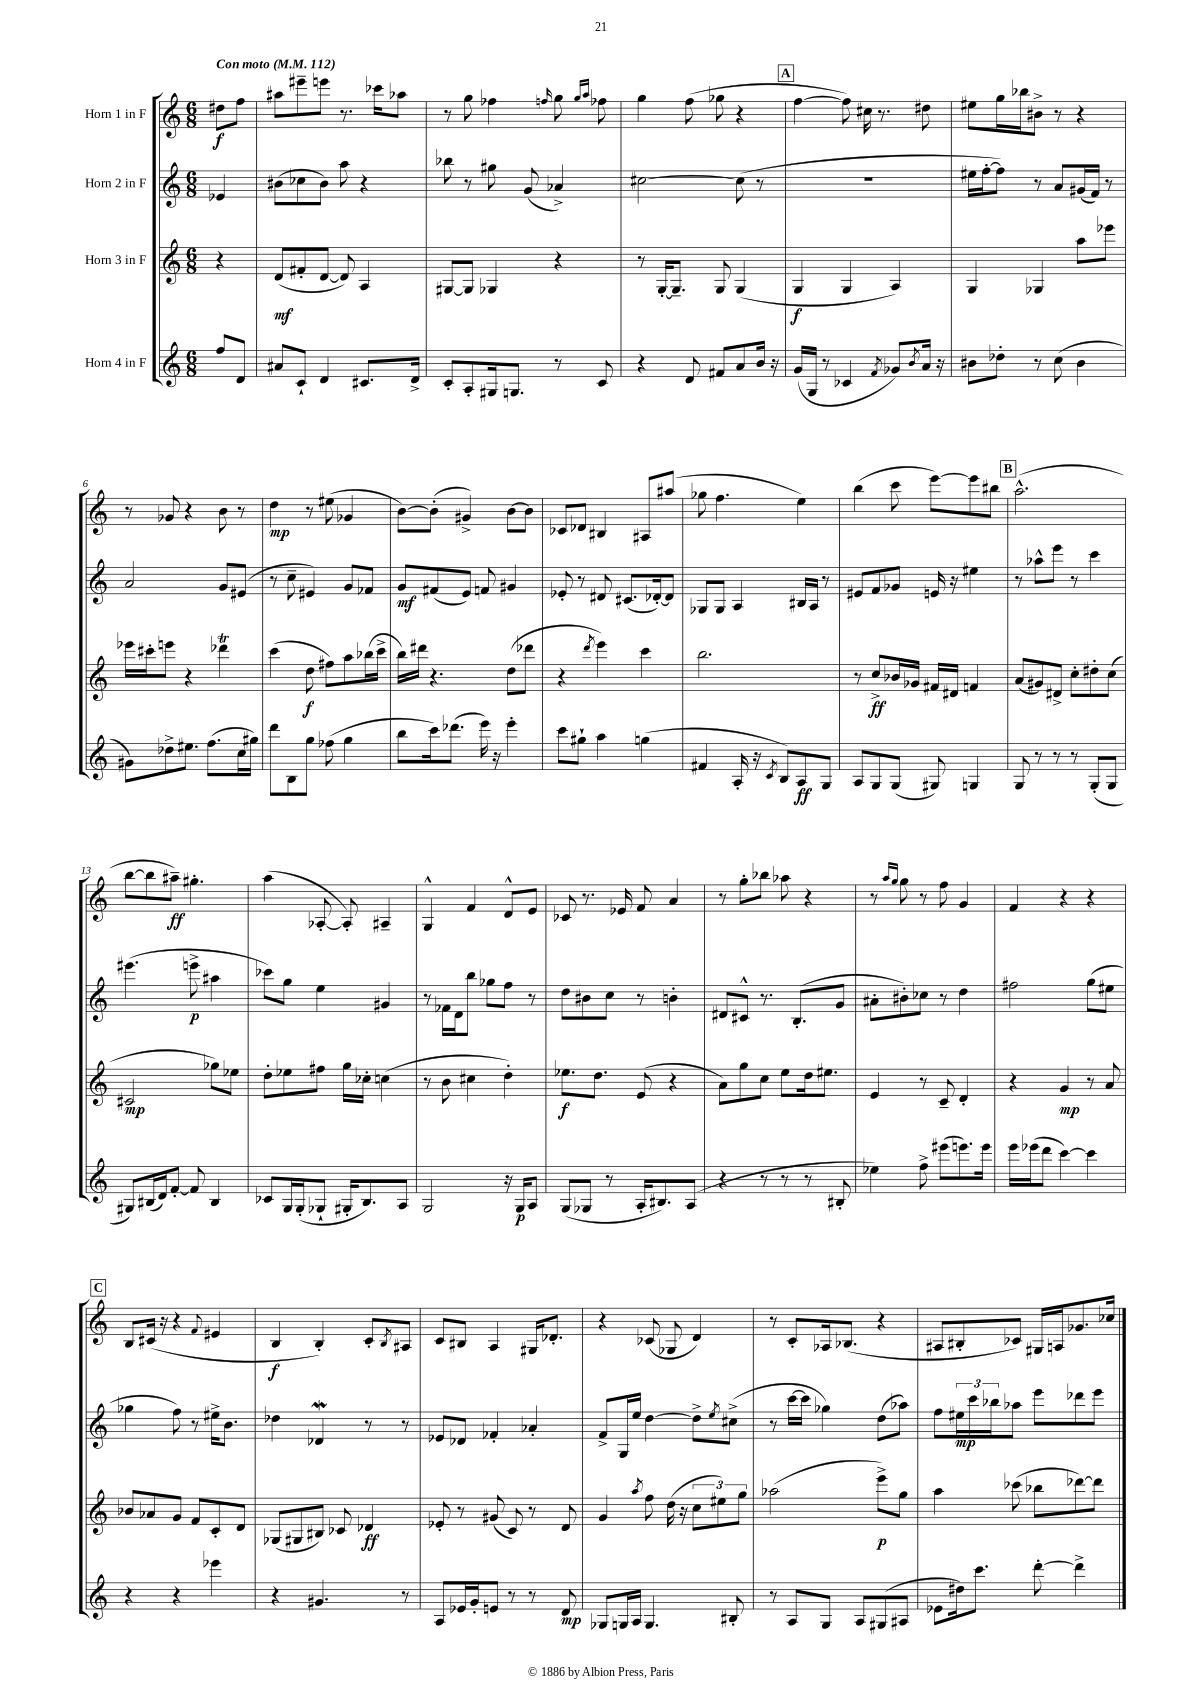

**kern	**kern	**kern	**kern
*staff4	*staff3	*staff2	*staff1
*clefG2	*clefG2	*clefG2	*clefG2
*k[]	*k[]	*k[]	*k[]
*M6/8	*M6/8	*M6/8	*M6/8
*MM112	*MM112	*MM112	*MM112
8ff/L	4r	4e-/	8dd#\L
8d/J	.	.	8ff\J
=	=	=	=
8a#/L	(8d/L	(8b#\L	8aa#\L
8c`/J	8f#'/	8cc-\	8eee#~\
4d/	[8d/J	8b#\J)	8eee\J
.	8d/])	8aa\	8.r
8.c#/L	4A/	4r	.
.	.	.	16ccc-\LK
.	.	.	8aa-\J
16d^/Jk	.	.	.
=	=	=	=
8c'/L	[8G#/L	8bb-\	8r
8A'/	8G#/]J	8r	8gg\
16G#/k	4G-/	8gg#\	4ff-\
8.G/J	.	.	.
.	.	(8g/	.
.	.	.	16qqff/
8r	4r	4a-^/)	8gg\
.	.	.	16qqgg/LL
.	.	.	16qqaa/JJ
8c/	.	.	8ff-\
=	=	=	=
4r	8r	[2cc#\	4gg\
.	[16G'/LK	.	.
.	8.G~/]J	.	.
8d/	.	.	(8ff\
8f#/L	8G/	.	8gg-\
8a/	(4G/	(8cc#\]	4r
16b/Jk	.	8r	.
16r	.	.	.
=	=	=	=
(16g/LL	4G/	2.r	[4ff\
16G/JJ	.	.	.
8r	.	.	.
4c-/	4G/	.	8ff\])
.	.	.	16cc#\
.	.	.	8.r
8qf/	.	.	.
8g-/L)	4A/)	.	.
8qb/	.	.	.
16a/Jk	.	.	8dd#\
16r	.	.	.
=	=	=	=
8b#\L	4G/	16ee#\LL	8ee#\L
.	.	[16ff'\J	.
8dd-'\J	.	8ff\]J)	16gg\L
.	.	.	16bb-\J
8r	4G-/	8r	8b#^\J
(8cc\	.	8a/L	8r
4b#\	8aa\L	(16g#/L	4r
.	.	16f/JJ)	.
.	8eee-\J	8r	.
=	=	=	=
8g#\L)	16eee-\LL	2a/	8r
.	16ccc#'\J	.	.
8dd-^\	8eee\J	.	8g-/
8.ee#\J	4r	.	4r
(8.ff\L	.	.	.
.	4ddd-\	8g/L	8b\
16cc\L	.	(8e#/J	8r
16gg#\JJ)	.	.	.
=	=	=	=
8ddd\L	(4ccc\	8r	4dd\
8B\	.	8cc~\	.
8gg\J	8dd\	4e#/)	8r
(8ff-\	8ff#\L)	.	(8ee#\
4gg\	8aa\	8g/L	4g-/
.	(16bb-\L	8f-/J	.
.	16ccc^\JJ	.	.
=	=	=	=
8bb\L	16bb\LL)	8g/L	[8b\L)
.	16ddd#\JJ	.	.
16ccc\k)	4.r	(8f#/	(8b'\]J
(8.ddd-\J	.	.	.
.	.	8e/J)	4g#^/)
16eee\)	.	8f/	.
16r	.	.	.
4eee'\	(8dd\L	4g#/	[8b\L
.	8ddd-\J	.	8b\]J
=	=	=	=
8ccc\L	4r	8e-'/	8c-/L
8gg#`\J	.	8r	8d-/J
.	8qddd/	.	.
4aa\	4eee\)	8d#/	4B#/
.	.	(8.c#/L	.
(4gg\	4ccc\	.	8A#/L
.	.	[16d-'/k)	.
.	.	8d-/]J	(8aa#/J
=	=	=	=
4f#/	2.bb\	8G-/L	8gg-\
.	.	8G-/J	4.ff\
16A'/	.	4A/	.
16r	.	.	.
8qc/	.	.	.
8B/L)	.	.	.
8A/	.	16B#/LL	4ee\)
.	.	16A/JJ	.
8G/J	.	8r	.
=	=	=	=
8A/L	8r	8e#/L	(4bb\
8G/	8cc^/L	8f/	.
(8G/J	16b-/L	8g-/J	8ccc\
.	16g-/JJ	.	.
8G#/)	16f#/LL	16e/	[8eee\L)
.	16d#/JJ	16r	.
4G/	4f/	4ee#\	8eee\]
.	.	.	8bb#\J
=	=	=	=
8G/	(8a/L	8r	(2.aa^^\
8r	8g#/)	8aa-^^\L	.
8r	8d#^/J	8eee\J	.
8r	8cc'\L	8r	.
(8G'/L	8dd#'\	4ccc\	.
8G/J	(8cc\J	.	.
=	=	=	=
8G#/L)	2c#/	(4.eee#\	[8bb\L
(16B#/L	.	.	8bb\]
16d/J)	.	.	.
[8f'/J	.	.	8aa#~\J)
8f/]	.	8eee^\	4.gg#'\
4B#/	8gg-\L)	4aa#\	.
.	8ee-\J	.	.
=	=	=	=
8c-/L	8dd'\L	8ccc-\L)	(4aa\
16G/L	8ee-\	8gg\J	.
(16G'/J	.	.	.
8G-`/J	8ff#\J	4ee\	[8A-'/
16G#'/LK	16gg\LL	.	8A-'/])
8.B/)	16cc-'\JJ	.	.
.	(4cc\	4g#/	4A#~/
8A/J	.	.	.
=	=	=	=
2G/	8r	8r	4G^^/
.	8b\	16f-\LL	.
.	.	16d\J	.
.	4cc#\	8bb\J	4f/
.	.	8gg-\L	.
16r	4dd'\)	8ff\J	8d^^/L
16G/LK	.	.	.
8A/J	.	8r	8e/J
=	=	=	=
(8G/L	8.ee-\L	8dd\L	8c-/
8G-/J	.	8b#\	8.r
.	8.dd\J	.	.
8r	.	8cc\J	.
.	.	.	16e-/
16A'/LK	(8e/	8r	8f/
8.B#/)	.	.	.
.	4r	4b'\	4a/
(8A/J	.	.	.
=	=	=	=
4r	8a\L)	8d#/L	8r
.	8gg\	8c#^^/J	8gg'\L
8r	8cc\J	8.r	8bb-\J
8r	8ee\L	.	8aa-\
.	.	(8.B'/L	.
8r	16dd\k	.	4r
.	8.ee#\J	.	.
8B#'/	.	8g/J	.
=	=	=	=
4ee-\)	4e/	8a#'\L	8r
.	.	.	16qqaa/LL
.	.	.	16qqgg/JJ
.	.	8b#'\)	8gg\
8ff^\	8r	8cc-\J	8r
(8eee#\L	8c~/	8r	8ff\
8.eee\)	4d'/	4dd\	4g/
16eee\Jk	.	.	.
=	=	=	=
16eee\LL	4r	2ff#\	4f/
(16eee-\J	.	.	.
8ddd\J	.	.	.
[4ccc\)	4g/	.	4r
4ccc\]	8r	(8gg\L	4r
.	8a/	8ee#\J	.
=	=	=	=
4r	8b-/L	4gg-\	8B/L
.	8a-/	.	(16c#/Jk
.	.	.	16r
4r	8g/J	8ff\)	4r
.	8f/L	8r	.
.	.	.	8qqf/
4eee-\	8c'/	16ee#^\LK	4e#/
.	.	8.b\J	.
.	8d/J	.	.
=	=	=	=
4r	(8G-/L	4dd-\	4B/
.	8G#/	.	.
4.g#/	8B#/J)	4d-/	4B'/)
.	8c-/	.	.
.	4d-/	8r	8c'/L
.	.	.	8qB/
8r	.	8r	8A#/J
=	=	=	=
8A/L	8e-'/	8e-/L	8c/L
16e-/L	8r	8d-/J	8B#/J
16g'/J	.	.	.
8e/J	(8g#/	4f-'/	4A/
8r	8c/)	.	.
8r	8r	4a-'/	16G#/LK
.	.	.	8.d-'/J
8d/	8d/	.	.
=	=	=	=
8G-/L	4g/	8f^/L	4r
16G/L	.	16G/L	.
16A/JJ	.	16ee/JJ	.
.	8qaa/	.	.
4.G/	8ff\	[4dd\	(8c-/
.	(16dd\	.	8G-/
.	16r	.	.
.	12cc\L	8dd^\]L	4d/)
.	12ee#\)	.	.
.	.	8qee/	.
8B#'/	.	(8cc#^\J	.
.	12gg\J	.	.
=	=	=	=
8r	(2aa-\	8r	8r
8A/L	.	[16ccc\LL	8c'/L
.	.	16ccc\]JJ	.
8G/J	.	4gg-\)	16A-/k
.	.	.	(8.B-/J
8A/L	.	.	.
(8G#/	8eee^\L)	(8dd\L	4r
8A#/J	8gg\J	8aa-\J)	.
=	=	=	=
8e-\L	4aa\	8ff\L	8A#/L
16dd#\k)	.	24ee#\L	8B#'/
.	.	24ccc\	.
8.ccc\J	.	.	.
.	.	24bb-\J	.
.	(8ccc-\	8aa-\J	8c-/J)
[8ddd'\	8bb-\L	8eee\L	16G#/LL
.	.	.	16A/J
4ddd^\]	[8ddd-\)	8ddd-\	8.g-/
.	8ddd-\]J	8eee\J	.
.	.	.	16cc-/Jk
==	==	==	==
*-	*-	*-	*-
